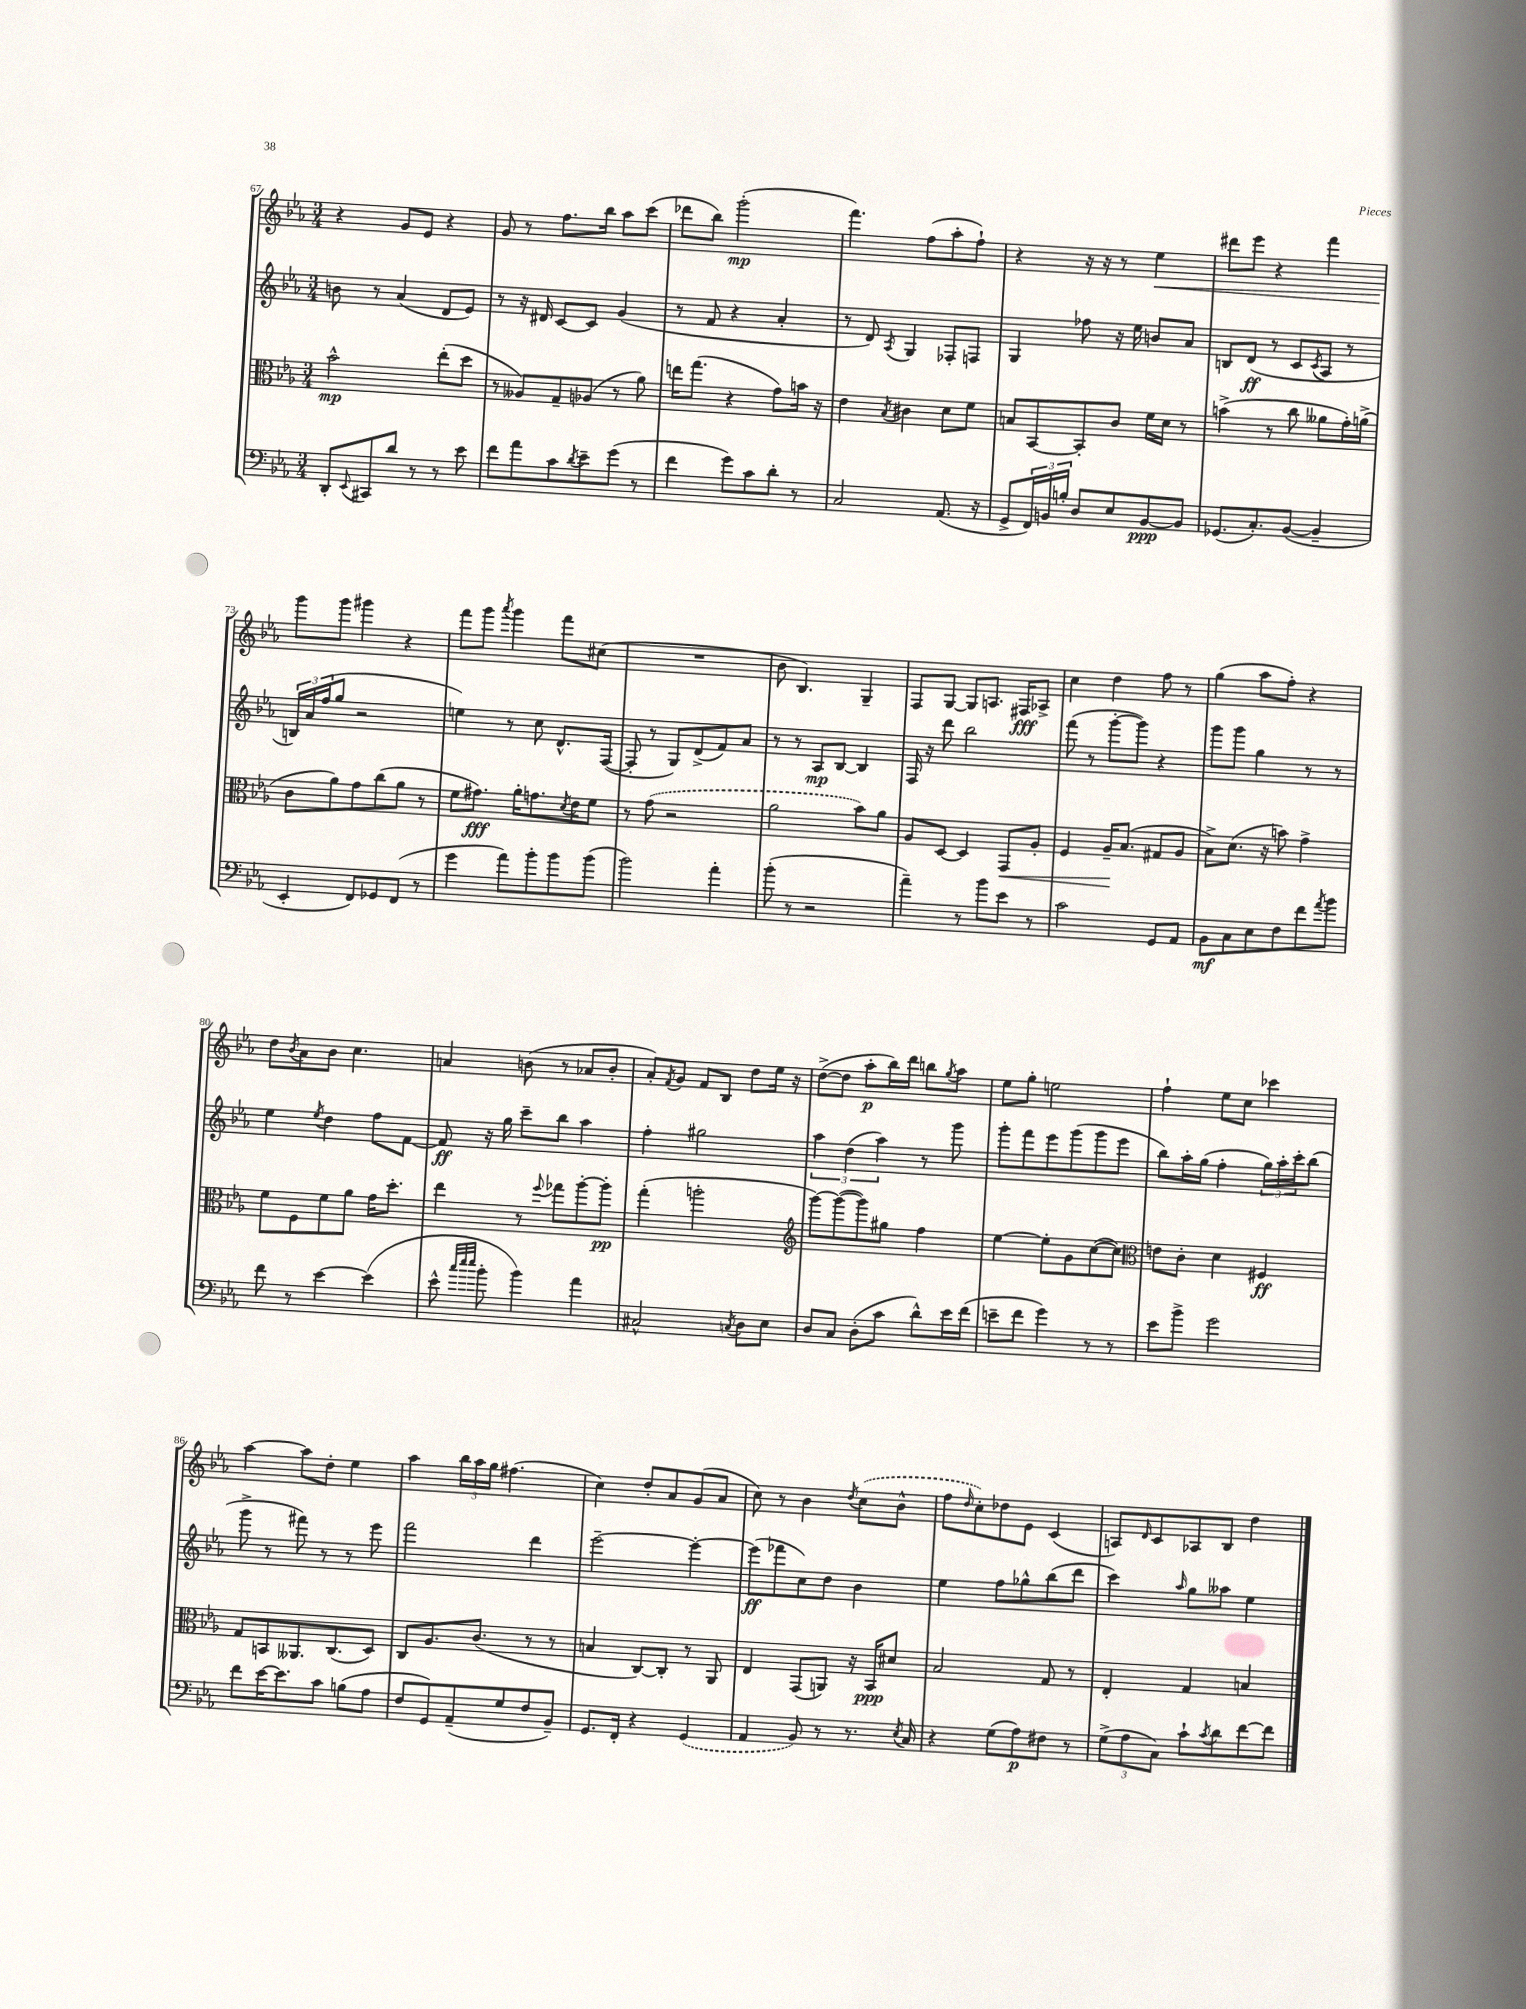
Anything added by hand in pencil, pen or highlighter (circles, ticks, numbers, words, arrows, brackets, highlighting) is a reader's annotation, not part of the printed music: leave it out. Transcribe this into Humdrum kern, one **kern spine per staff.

**kern	**kern	**kern	**kern
*staff4	*staff3	*staff2	*staff1
*clefF4	*clefC3	*clefG2	*clefG2
*k[b-e-a-]	*k[b-e-a-]	*k[b-e-a-]	*k[b-e-a-]
*M3/4	*M3/4	*M3/4	*M3/4
8DD'	2b-^^	8b	4r
8qqEE-	.	.	.
8CC#	.	8r	.
8d	.	(4a-	8g
8r	.	.	8e-
8r	(8ee-'	8d	4r
8e-	8dd	8e-)	.
=	=	=	=
8f	8r	8r	8g
8a-	8A--)	16r	8r
.	.	16d#	.
8c	8G~	[8c	8.ff
8qd	.	.	.
8e-~	(8A-	8c]	.
.	.	.	16bb-
(8g	8r	(4g	8aa-
8r	8a-)	.	(8ccc
=	=	=	=
4f	16ee	8r	8ddd-
.	(8.gg	.	.
.	.	8f	8bb-)
8g)	4r	4r	(2ggg'
8c	.	.	.
8d'	8g)	4a-'	.
8r	16b	.	.
.	16r	.	.
=	=	=	=
2C	4e-	8r	4.fff)
.	.	8d)	.
.	8qB-	8qA-	.
.	4c#	4G	.
.	.	.	(8ff
(8.AA-	8d	8F-'	8aa-'
.	8f	8F	8ff`)
16r	.	.	.
=	=	=	=
8GG^	8B	4G	4r
24FF)	[8BB-	.	.
24BB	.	.	.
24B'	.	.	.
8D	8BB-']	8ff-	16r
.	.	.	16r
8E-	8c	16r	8r
.	.	16ee-	.
[8BB	16f	8b	4ee-
.	16d	.	.
8BB]	8r	8a-	.
=	=	=	=
(8.GG-	(4b^	8B	8ddd#
.	.	(8d	8eee-
8.C')	.	.	.
.	8r	8r	4r
([8BB-	8cc	8c	.
.	.	8qc	.
4BB-~]	8a--	8A-	4fff
.	16g')	8r	.
.	(16a^	.	.
=	=	=	=
4EE-'	8c	24B)	8ggg
.	.	24a-	.
.	.	(24ff	.
.	8a-)	8gg	8ggg
8FF)	8g	2r	4ggg#
8GG-	(8cc	.	.
(8FF	8a-	.	4r
8r	8r	.	.
=	=	=	=
4g	8f	4ee)	8fff
.	8.g#)	.	8ggg
.	.	.	8qaaa-
8a-)	.	8r	4ggg
.	16a-'	.	.
8b-'	8.g	8cc	.
8b-	.	8.d^^	8fff
.	8qd	.	.
.	16e-	.	.
(8b-	8f	.	(8cc#
.	.	([16F	.
=	=	=	=
2b-)	8r	8F']	2.r
.	(8g	8r	.
.	2r	8G)	.
.	.	(8d^	.
4a-'	.	8f)	.
.	.	8a-	.
=	=	=	=
(8b-'	2a-	8r	8b-
8r	.	8r	4.B-)
2r	.	8A-	.
.	.	[8B-	.
.	8b-)	4B-]	4G~
.	8a-	.	.
=	=	=	=
4a-~)	8A-	16F	8F
.	.	16r	.
.	[8D	8ddd	[8G
8r	4D]	2bb-	8G]
8b-	.	.	8.A
8e-	8GG	.	.
.	.	.	16F#
8r	8A-'	.	8A-^
=	=	=	=
2c	4F	(8fff	4cc
.	.	8r	.
.	16A-~	[8ggg'	4dd
.	(8.B-	.	.
.	.	8ggg])	.
8GG	8G#	4r	8ff
8AA-	8A-	.	8r
=	=	=	=
8BB-	8B-^)	8ggg	(4gg
8C	(8.d	8ggg	.
8E-	.	4gg	8aa-
.	16r	.	.
8F	8b)	.	8ff')
8f	4g^	8r	4r
8qa-	.	.	.
8b-	.	8r	.
=	=	=	=
8f	8f	4ee-	8dd
.	.	.	8qb-
8r	8F	.	8a-
.	.	8qee-	.
[4e-	8f	4dd	8b-
.	8a-	.	4.cc
(4e-]	16g	8ff	.
.	8.dd'	.	.
.	.	[8f	.
=	=	=	=
8e-^^	4ee-	8f]	4a
32qqcc	.	.	.
32qqee-	.	.	.
32qqee-	.	.	.
8b-'	.	16r	.
.	.	16gg	.
4b-)	8r	8ccc~	(8b
.	8qqff	.	.
.	8gg-	8bb-	8r
4a-	[8aa-'	4aa-	8a-
.	8aa-']	.	8b'
=	=	=	=
2C#^^	(4gg'	4ff'	8a-')
.	.	.	8qf
.	.	.	8g
.	2aa'	2gg#	8f
.	.	.	8B-
8qC	.	.	.
8D	.	.	8dd
8E-	.	.	16ee-
.	.	.	16r
=	=	=	=
*	*clefG2	*	*
8D	[8ggg)	6aa-	([8dd^
8C	(8ggg_	.	8dd]
.	.	(6dd	.
(8D'	8ggg])	.	8aa-'
.	.	6aa-)	.
8c	8gg#	.	16bb-)
.	.	.	16ddd
8d^^)	4ff	8r	8bb
.	.	.	8qgg
16e-	.	8ggg	8aa-
(16f	.	.	.
=	=	=	=
8e~	[4ee-	8ggg'	8ee-
8f	.	8fff	8gg'
4g)	8ee-']	8eee-	2ee
.	8g	(8ggg	.
8r	([8cc	8ggg	.
8r	8cc])	8eee-	.
=	=	=	=
*	*clefC3	*	*
8e-	8e	8bb-)	4ff`
8b-^	8c'	16aa-'	.
.	.	(16gg	.
2g	4d	4ff'	8ee-
.	.	.	8cc
.	4F#	24gg)	4ccc-
.	.	24aa-'	.
.	.	24ccc'	.
.	.	(8bb-	.
=	=	=	=
8f	8G	8ggg^	[4aa-
[16e-	8BB	8r	.
8.e-]	.	.	.
.	8.AA--	8fff#)	8aa-]
8c	.	8r	8dd'
.	(8.C	.	.
(8B	.	8r	4ee-
8A-	8D)	8eee-	.
=	=	=	=
8F	8C	2fff	4aa-
8GG)	8.A-	.	.
(8AA-~	.	.	24bb-
.	.	.	24aa-
.	(8.c	.	.
.	.	.	24gg
8G	.	.	(4.ff#
8F	8r	4ddd	.
8BB-~)	8r	.	.
=	=	=	=
8.GG	4B	[2eee-~	4cc)
16FF'	.	.	.
4r	[8C)	.	8dd'
.	8C']	.	8a-
(4GG	8r	4eee-'_	(8g
.	8AA-	.	8a-
=	=	=	=
4AA-	4E-	(8eee-]	8cc)
.	.	8fff-	8r
8BB-)	(8GG	8cc)	4b-
8r	8AA)	8dd	.
.	.	.	8qdd
8.r	16r	4b-	(8cc
.	16BB-	.	.
.	8d#	.	8b-^^
8qE-	.	.	.
16C	.	.	.
=	=	=	=
4r	2B-	4ee-	8ff
.	.	.	16qqdd
.	.	.	8cc')
(8G	.	8ff	8dd-
8A-)	.	8gg-^^	8e-
8F#	8G	(8bb-	(4c
8r	8r	8ddd	.
=	=	=	=
(12G^	4E-'	4ccc)	8A)
12A-	.	.	.
.	.	.	16qqd
.	.	.	8c
12C)	.	.	.
.	.	16qqaa-	.
8c`	4G	8gg	8A-
8qc	.	.	.
8d	.	8aa--	8B-
[8f	4B	4ee-	4dd
8f]	.	.	.
==	==	==	==
*-	*-	*-	*-
